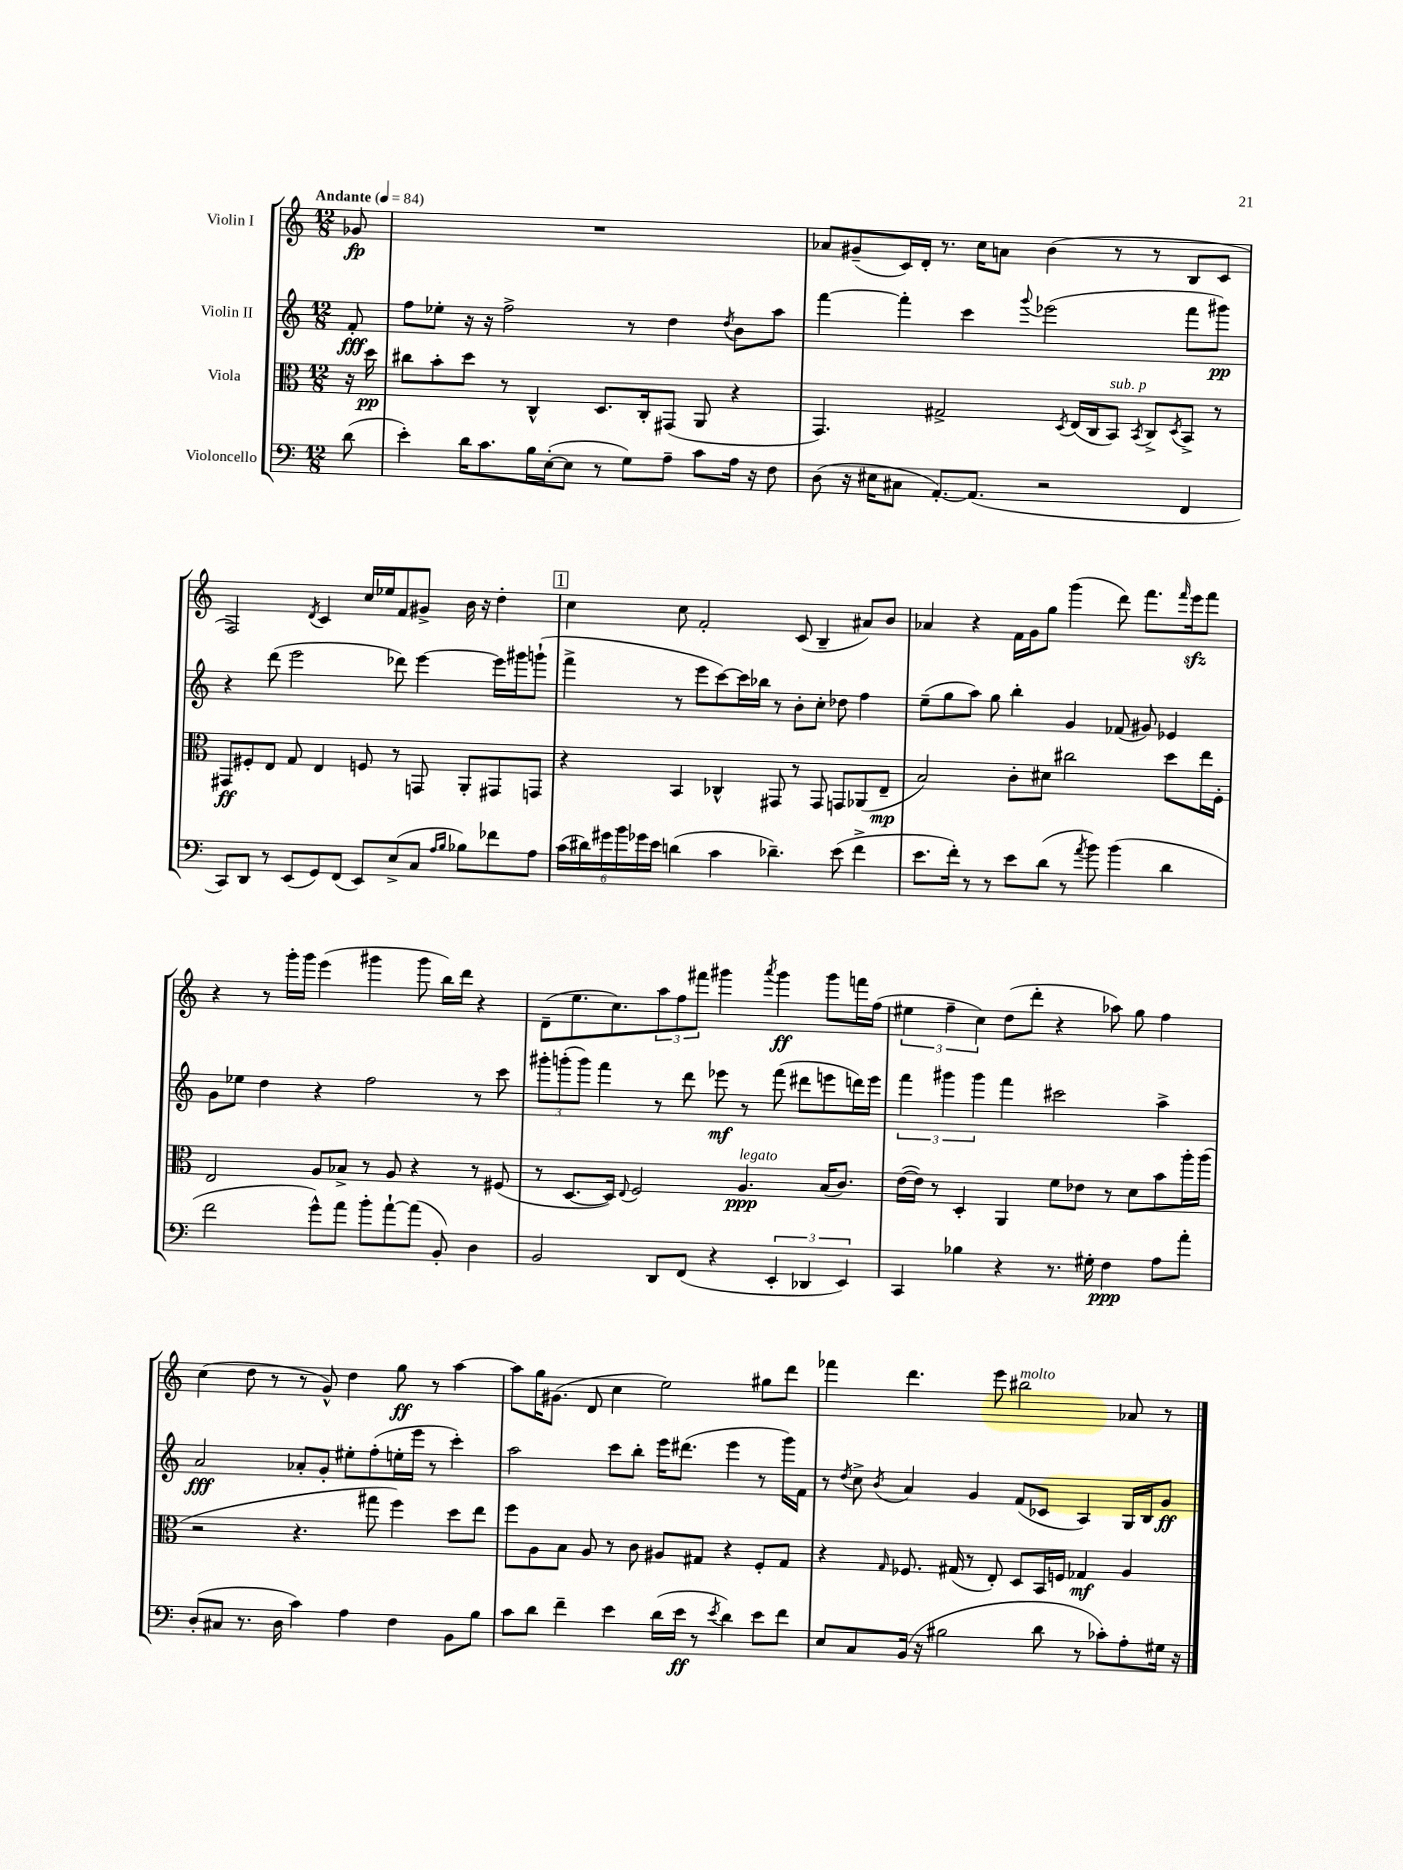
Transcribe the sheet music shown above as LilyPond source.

<<
\new StaffGroup <<
\new Staff = "s0" \with { instrumentName = "Violin I" } {
    \clef treble \key c \major \numericTimeSignature \time 12/8 \partial 8 \tempo "Andante" 4 = 84
    ges'8\fp |
    R1. |
    aes'8 gis'8--( c'16) d'16-. r8. c''16 a'8 b'4( r8 r8 b8 c'8 |
    f2) \acciaccatura { d'8 } c'4 c''16 ees''16 f'8 gis'8-> b'16 r16 d''4-. |
    \mark \markup { \box "1" } c''4 c''8 f'2-. c'8( b4-- ais'8) b'8 |
    aes'4 r4 f'16 g'16 g''8 g'''4( d'''8) f'''8. \grace { f'''16 } e'''16\sfz f'''8 |
    r4 r8 g'''16-. g'''16 e'''4( gis'''4 gis'''8 b''16) d'''16 r4 |
    d'8--( e''8. c''8.) \tuplet 3/2 { a''8 f''8 fis'''8 } gis'''4 \acciaccatura { a'''8 } gis'''4\ff gis'''8 f'''16 f''16( |
    \tuplet 3/2 { eis''4 f''4-- c''4) } d''8( d'''8-. r4 aes''8) g''8 f''4 |
    c''4( d''8 r8 r8 g'8-^) d''4 g''8\ff r8 a''4~ |
    a''8 g''16 gis'8.( d'8 c''4 e''2) gis''8 d'''8 |
    fes'''4 d'''4. e'''8 bis''2^\markup { \italic "molto" } aes'8 r8 \bar "|." |
}
\new Staff = "s1" \with { instrumentName = "Violin II" } {
    \clef treble \key c \major \numericTimeSignature \time 12/8 \partial 8
    f'8-.\fff |
    f''8 ees''8-. r16 r16 f''2-> r8 d''4 \acciaccatura { d''8 } b'8 a''8 |
    f'''4~ f'''4-. c'''4 \appoggiatura { g'''8 } ees'''2( f'''8 gis'''8\pp) |
    r4 d'''8( e'''2 des'''8) e'''4~ e'''16 gis'''16 g'''8-!( |
    \mark \markup { \box "1" } f'''4-> r8 e'''8 c'''8~) c'''16 bes''16 r8 b'8-. c''8-. des''8 f''4 |
    e''8--( g''8 a''8) g''8 b''4-. g'4 fes'8( gis'8) ees'4 |
    g'8 ees''8 d''4 r4 f''2 r8 c'''8 |
    \tuplet 3/2 { gis'''8-. g'''8-.( g'''8) } f'''4 r8 d'''8 ees'''8\mf r8 f'''8( dis'''8 e'''8 d'''16) e'''16 |
    \tuplet 3/2 { f'''4 gis'''4 gis'''4 } f'''4 cis'''2 a''4-> |
    a'2\fff aes'8-. g'8-. eis''8-. f''8-.( e''16-. e'''16 r8 c'''4-.) |
    a''2 c'''8 b''8-. e'''16 dis'''8.( e'''4 r8 g'''16) f'16 |
    r8 \acciaccatura { d''8 } c''8-> \acciaccatura { b'8 } a'4 g'4 f'8( ces'8 a4) g16 b16 g'8\ff \bar "|." |
}
\new Staff = "s2" \with { instrumentName = "Viola" } {
    \clef alto \key c \major \numericTimeSignature \time 12/8 \partial 8
    r16 d''16\pp |
    cis''8 b'8-. d''8 r8 c4-^ d8. c16-. gis,8( a,8 r4 |
    g,4.) gis2-> \acciaccatura { d8 } e16( c16 b,8^\markup { \italic "sub. p" }) \acciaccatura { b,8 } c8-> \acciaccatura { d8 } b,8-> r8 |
    gis,8\ff fis8-. e8 g8 e4 f8 r8 g,8 a,8-. gis,8 g,8 |
    \mark \markup { \box "1" } r4 b,4 ces4-^ gis,8 r8 gis,8 g,8 aes,8( e8--\mp |
    b2) c'8-. dis'8 cis''2 d''8 e''16 f16-. |
    e2 a8 bes8-> r8 a8 r4 r8 fis8( |
    r8 d8.~ d16) \appoggiatura { e8 } f2 a4.\ppp^\markup { \italic "legato" } b16( c'8.) |
    e'16~( e'16) r8 d4-. a,4 f'8 ees'8 r8 d'8 b'8 a''16-. a''16( |
    r2 r4. gis''8 f''4) d''8 e''8 |
    f''8 a8 b8 a8 r8 c'8 ais8 gis8 r4 f8-. gis8 |
    r4 \grace { g16 } fes8. gis16( r8 e8-.) d8 b,16 f16 ges4\mf a4 \bar "|." |
}
\new Staff = "s3" \with { instrumentName = "Violoncello" } {
    \clef bass \key c \major \numericTimeSignature \time 12/8 \partial 8
    d'8( |
    e'4-.) d'16 c'8. b16 e16~-.( e8 r8 g8) a8-- c'8 a16 r16 f8 |
    d8( r16 eis16 cis8 a,8.~-.) a,8.( r2 f,4 |
    c,8) d,8 r8 e,8( g,8) f,8( e,8) e8->( c8 \grace { a16 b16 } bes8) fes'8 a8 |
    \mark \markup { \box "1" } \tuplet 6/4 { c'16( dis'16) gis'16 b'16 ges'16 e'16 } d'4( c'4 des'4.--) e'8( f'4-> |
    e'8. f'16-.) r8 r8 e'8 d'8( r8 \acciaccatura { a'8 } b'8) b'4( d'4 |
    f'2 g'8-^) a'8 b'8-. a'8~-! a'8( b,8-.) d4 |
    b,2 d,8 f,8( r4 \tuplet 3/2 { e,4-. des,4 e,4) } |
    c,4 bes4 r4 r8. gis16-. f4\ppp a8 a'8-. |
    d8-.( cis8 r8. d16 c'4) a4 f4 b,8 b8 |
    c'8 d'8 f'4-- e'4 d'16( e'16\ff r8 \acciaccatura { e'8 } d'4) e'8 f'8 |
    e8 c8 b,16( r16 bis2 d'8 r8 ces'8-.) a8-. gis16 r16 \bar "|." |
}
>>
>>
\layout { \context { \Score \remove "Bar_number_engraver" } }
